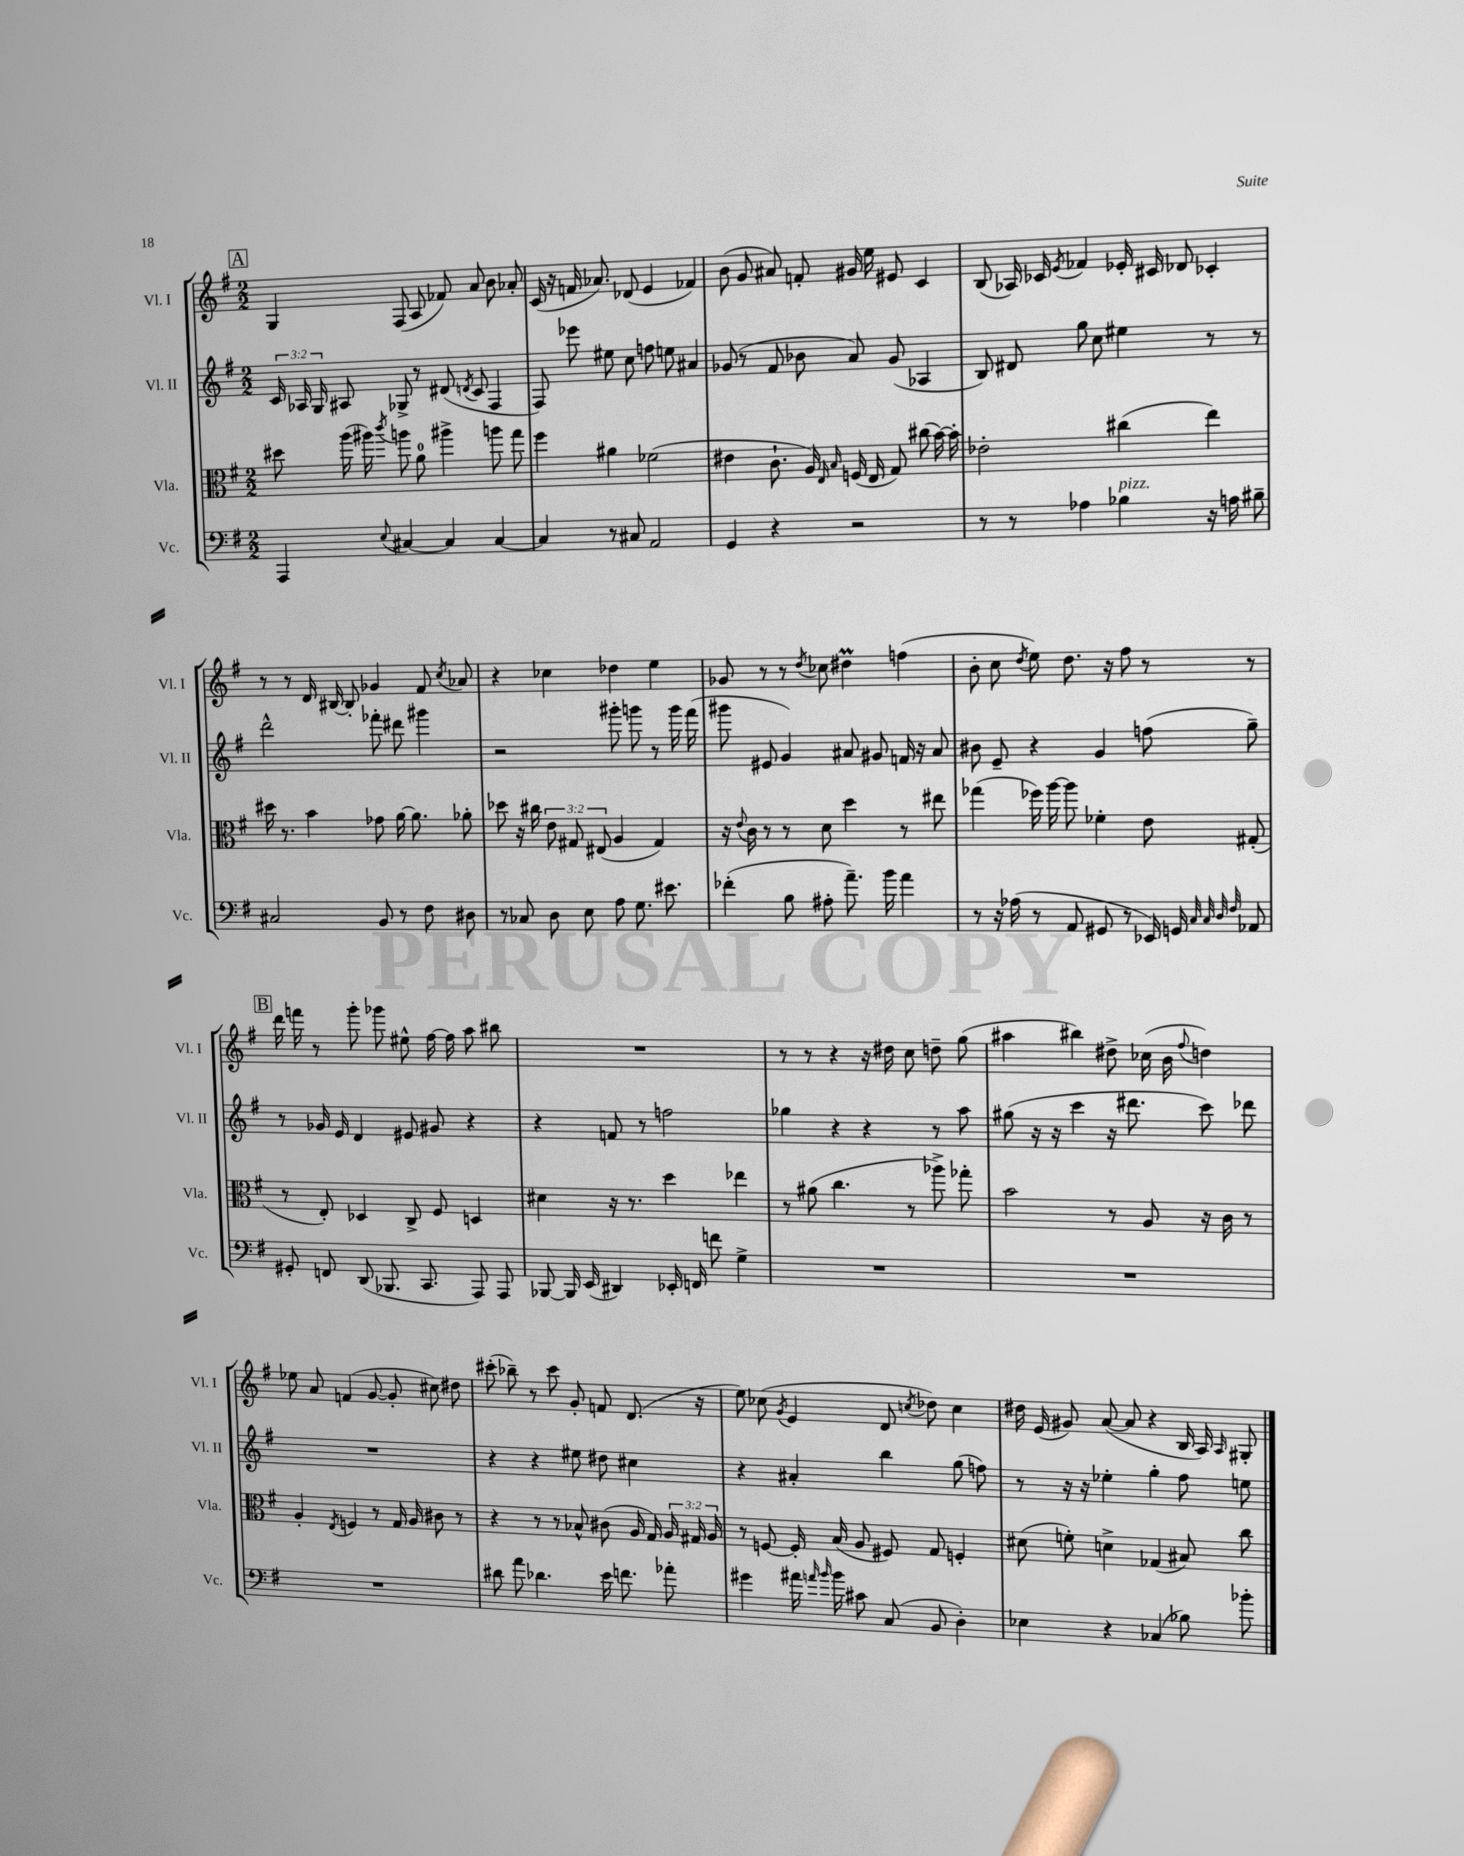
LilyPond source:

<<
\new StaffGroup <<
\new Staff = "s0" \with { instrumentName = "Vl. I" shortInstrumentName = "Vl. I" } {
    \clef treble \key g \major \numericTimeSignature \time 2/2
    \autoBeamOff \mark \markup { \box "A" } g4 fis8( a8 fes'8) a'8 b'8 aes'8-. |
    c'16( r16 f'16 aes'8.) des'8( e'4 fes'4) |
    b'8( g'8 ais'8) f'8-. gis'16 e''16 eis'8 c'4 |
    b8( aes16) ces'16 \acciaccatura { e'8 } fes'4 ees'16-. cis'16 des'8 ces'4-. |
    r8 r8 d'16 bis16~ bis8-. ges'4 fis'8 \acciaccatura { c''8 } aes'8 |
    r4 ces''4 des''4 e''4 |
    ges'8 r8 r8 \acciaccatura { d''8 } ces''8 dis''4\prall f''4( |
    b'8-. c''8 \acciaccatura { d''8 } e''8) d''8. r16 fis''8 r8 r8 |
    \mark \markup { \box "B" } d'''16 f'''16 r8 g'''8-. ges'''8 eis''8-^ fis''16~ fis''16 a''8 bis''8 |
    R1 |
    r8 r8 r4 r16 dis''16 c''8 d''8-- g''8( |
    ais''4 bis''4) dis''8-> ces''16( b'16 \appoggiatura { fis''8 } d''4) |
    ees''8 a'8 f'4( g'8~ g'8-. cis''8) dis''8 |
    cis'''8-.( bes''8--) r8 cis'''8 g'8-. f'8 d'8.( r16 |
    e''8) ces''8( \acciaccatura { g'8 } e'4 d'8 \acciaccatura { c''8 } des''8) c''4 |
    dis''16 e'16( gis'8) a'8~( a'8 r4 b16 a16) \grace { a16 } gis8-. \bar "|." |
}
\new Staff = "s1" \with { instrumentName = "Vl. II" shortInstrumentName = "Vl. II" } {
    \clef treble \key g \major \numericTimeSignature \time 2/2 \override Staff.TupletNumber.text = #tuplet-number::calc-fraction-text
    \autoBeamOff \mark \markup { \box "A" } \tuplet 3/2 { c'16 aes16 g16 } ais8 ges8-> r8 dis'8( \acciaccatura { d'8 } c'8 fis4 |
    fis8) ees'''8 eis''8 c''8 f''8 e''8 ais'4 |
    ges'8( r8 fis'8 bes'8 a'8) ges'8( aes4 |
    b8) dis'8 g''8 c''8 eis''4 r8 r8 |
    d'''2-^ fes'''8-. dis'''8 gis'''4 |
    r2 gis'''8-. g'''8 r8 g'''16 fis'''16( |
    gis'''8 eis'8 g'4) ais'8 gis'8 f'16 r16 ais'8 |
    bis'8 e'8-- r4 g'4 f''8( g''8--) |
    \mark \markup { \box "B" } r8 ges'16 e'16 d'4 eis'8 gis'8 r4 |
    r4 f'8 r8 f''2 |
    ges''4 r4 r4 r8 a''8 |
    gis''8( r16 r16 c'''4 r16 dis'''8. c'''8) des'''8 |
    R1 |
    r4 r4 eis''8 dis''8 cis''4 |
    r4 ais'4-. b''4 g''8( f''8) |
    r8 r16 r16 ees''4-. g''4-. fis''8 e''8 \bar "|." |
}
\new Staff = "s2" \with { instrumentName = "Vla." shortInstrumentName = "Vla." } {
    \clef alto \key g \major \numericTimeSignature \time 2/2 \override Staff.TupletNumber.text = #tuplet-number::calc-fraction-text
    \autoBeamOff \mark \markup { \box "A" } dis''8 a''16( ais''16) \acciaccatura { c'''8 } a''8 a'8-0 ais''4-> a''8 g''8 |
    fis''4 ais'4 fes'2( |
    eis'4 c'8.-! a16) \grace { e16 b16 } f16( e16 g8) cis''8( b'16~) b'16-. |
    ees'2-. cis''4( e''4) |
    dis''16 r8. b'4 ges'8 a'16~ a'8. aes'8-. |
    des''8 r16 cis''16 \tuplet 3/2 { e'8 gis8 eis8( } a4 gis4) |
    r16 \appoggiatura { e'8 } c'16 r8 r8 d'8 d''4 r8 eis''8 |
    ges''4( fes''16) a''16~ a''8 fes'4-. e'8 gis8-.( |
    \mark \markup { \box "B" } r8 e8-.) des4 c8-> fis8 d4 |
    dis'4 r16 r8. d''4 ees''4 |
    r8 ais'8( c''4. r8 aes''8->) ges''8-. |
    b'2 r8 a8 r16 c'16 r8 |
    a4-. \acciaccatura { e8 } f4 r8 g16 a16 cis'8 r8 |
    r4 r8 r8 bes8-^ cis'8( a16 g16) \tuplet 3/2 { a16 gis16 a16 } |
    r8 f8~ f16-. b16( a8 fis8) g8 f4-. |
    dis'8( f'8-.) d'4-> ges4( bis8) c''8 \bar "|." |
}
\new Staff = "s3" \with { instrumentName = "Vc." shortInstrumentName = "Vc." } {
    \clef bass \key g \major \numericTimeSignature \time 2/2
    \autoBeamOff \mark \markup { \box "A" } a,,4 \appoggiatura { e8 } cis4~ cis4 cis4~ |
    cis4 r8 cis8 a,2 |
    g,4 r4 r2 |
    r8 r8 aes4 bes4^\markup { \italic "pizz." } r16 a16 bis8-- |
    cis2 b,8 r8 fis8 dis8 |
    r8 ces8 d8 e8 a8 g8. eis'8. |
    fes'4-.( b8 ais8-. a'8.--) b'16 a'4 |
    r8 r16 aes16( r8 a,8 gis,8 r8 ees,16) g,16 \grace { c32 c32 d32 fis32 } aes,8 |
    \mark \markup { \box "B" } gis,8-. f,8 d,8( bes,,8. c,8. a,,8) a,,8 |
    bes,,8~ bes,,16 e,16( dis,4) ees,16-. f,16 f'8 g4-> |
    R1 |
    R1 |
    R1 |
    dis'8 a'8 des'4. e'16 f'8. aes'8-. |
    gis'4 ais'16 \grace { a'16 b'16 } b'16 cis'8 c8( b,8 d4-.) |
    ees4 r4 ces4( bes8) bes'8-. \bar "|." |
}
>>
>>
\layout { \context { \Score \remove "Bar_number_engraver" } }
